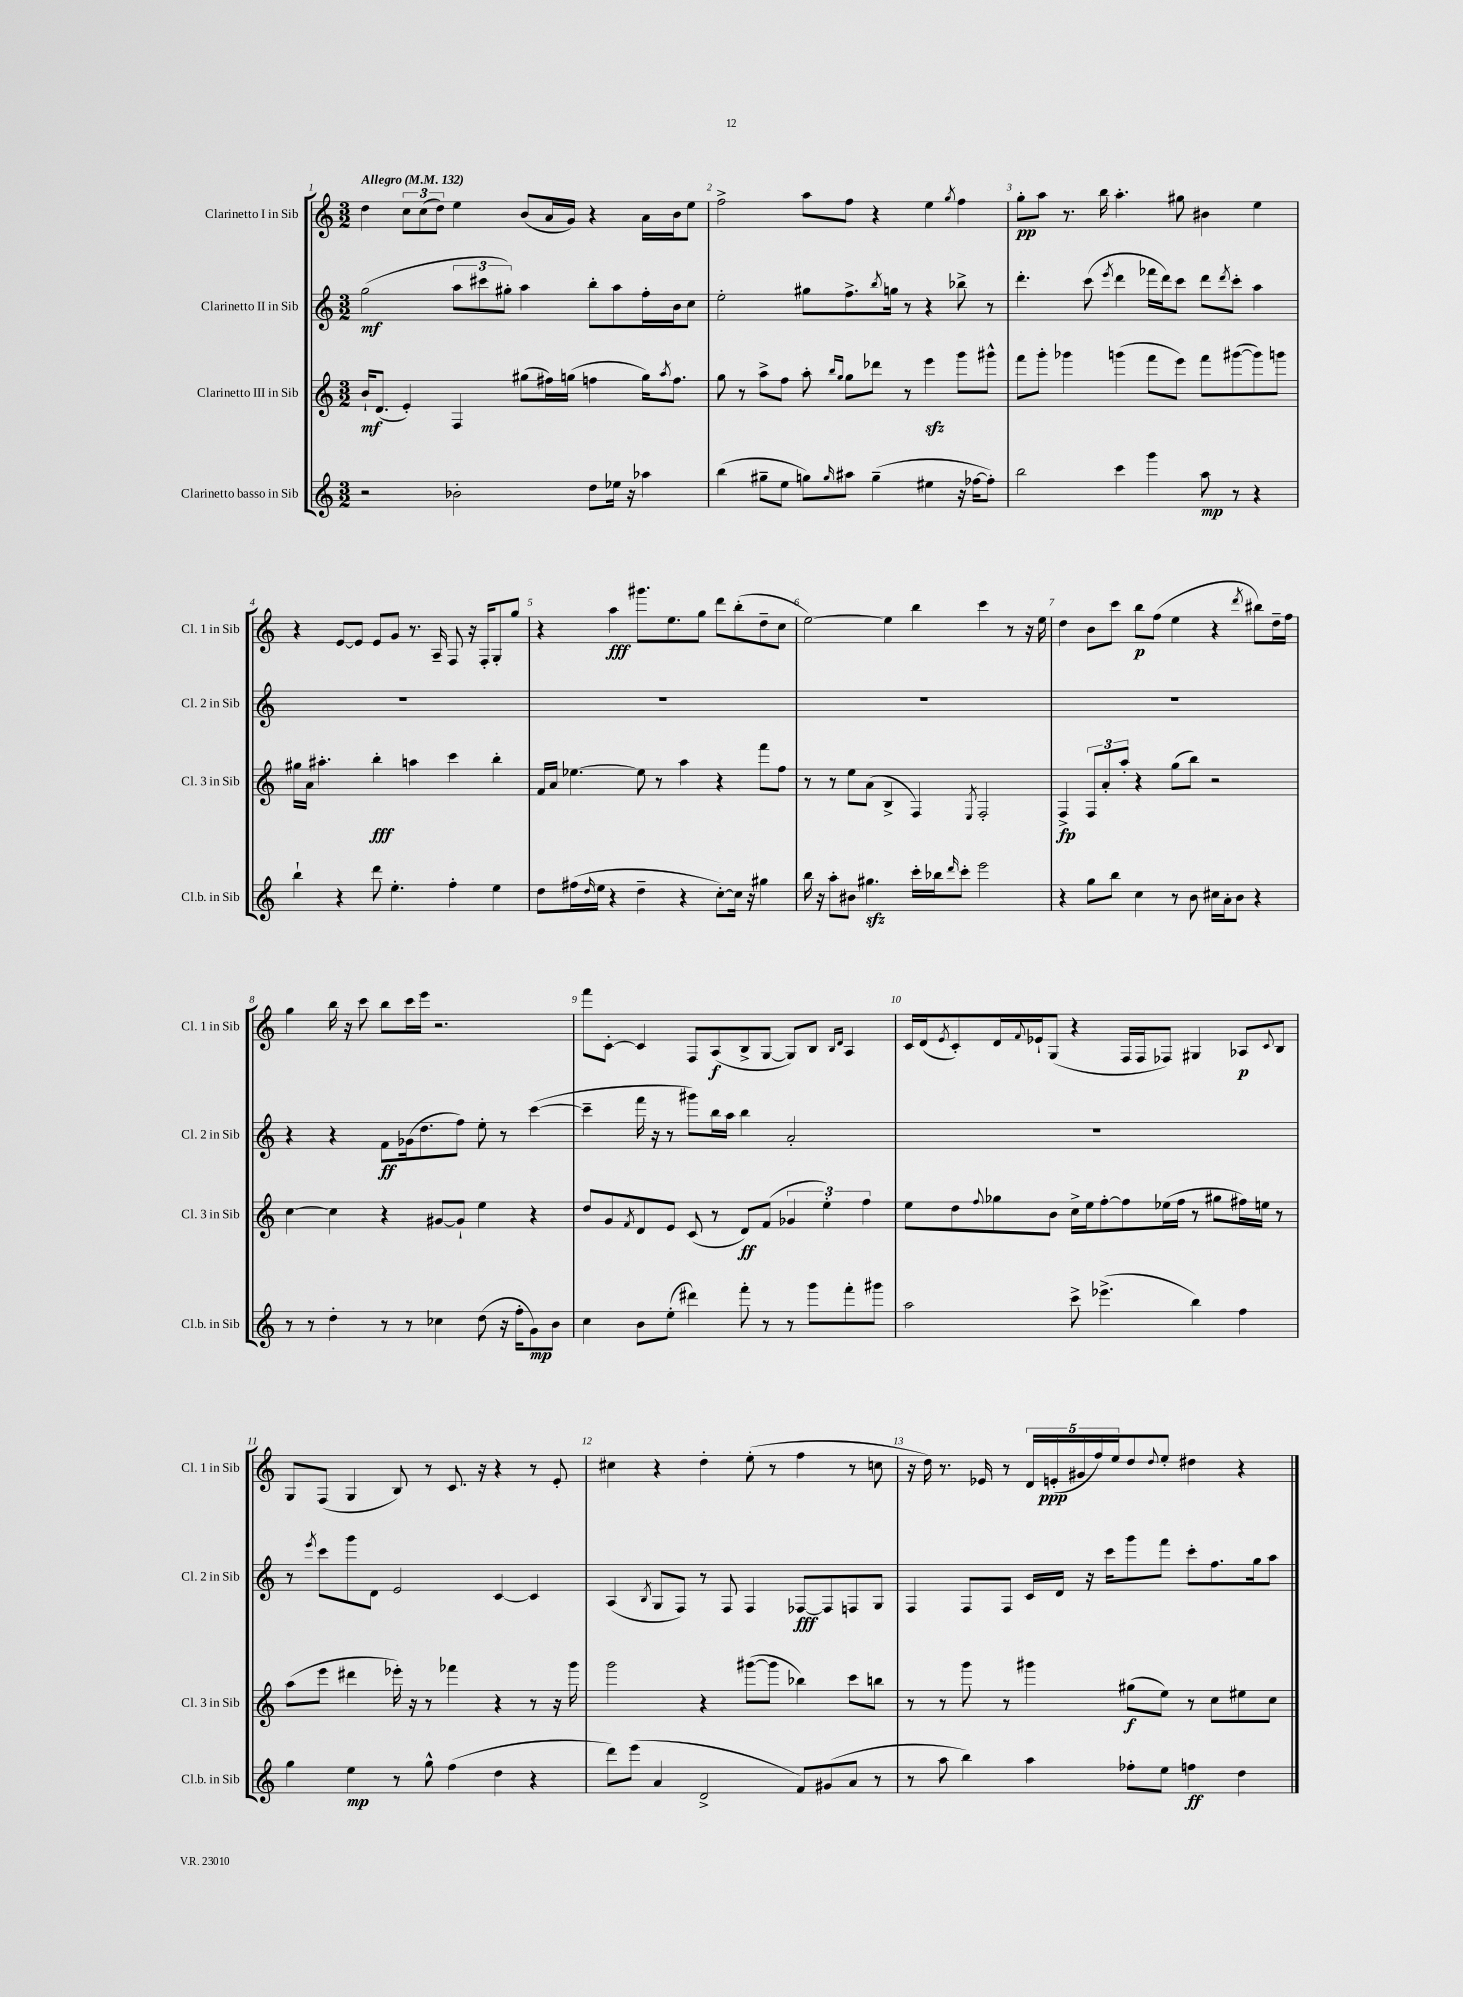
<<
\new StaffGroup <<
\new Staff = "s0" \with { instrumentName = "Clarinetto I in Sib" shortInstrumentName = "Cl. 1 in Sib" } {
    \clef treble \key c \major \numericTimeSignature \time 3/2 \tempo "Allegro" 4 = 132
    d''4 \tuplet 3/2 { c''8 c''8( d''8) } e''4 b'8( a'16 g'16) r4 a'16 b'16 e''8 |
    f''2-> a''8 f''8 r4 e''4 \acciaccatura { g''8 } f''4 |
    g''8-.\pp a''8 r8. b''16 a''4.-. gis''8 bis'4 e''4 |
    r4 e'8~ e'8 e'8 g'8 r8. a16-- f8 r16 f16-. g8-. g''8 |
    r4 a''4\fff gis'''8. e''8. g''8 d'''8 b''8-.( d''8-- c''8 |
    e''2~) e''4 b''4 c'''4 r8 r16 e''16 |
    d''4 b'8 c'''8 b''8\p f''8( e''4 r4 \acciaccatura { d'''8 } bis''8) d''16-- f''16 |
    g''4 b''16 r16 c'''8 b''8 c'''16 e'''16 r2. |
    f'''8 c'8~-. c'4 f8 a8\f( b8-> g8~ g8) b8 \grace { b16 d'16 } a4 |
    c'16 d'16( \acciaccatura { e'8 } c'8-.) d'16 \appoggiatura { f'8 } ees'16-! g8( r4 f16 f16 fes8) gis4 aes8\p \appoggiatura { c'8 } b8 |
    g8 f8( g4 b8) r8 c'8. r16 r4 r8 e'8-. |
    cis''4 r4 d''4-. e''8-.( r8 f''4 r8 c''8 |
    r16 d''16) r8. ees'16 r8 \tuplet 5/4 { d'16 e'16-.\ppp( gis'16 f''16) e''16 } d''8 \appoggiatura { d''8 } e''8-. dis''4 r4 \bar "|." |
}
\new Staff = "s1" \with { instrumentName = "Clarinetto II in Sib" shortInstrumentName = "Cl. 2 in Sib" } {
    \clef treble \key c \major \numericTimeSignature \time 3/2
    g''2\mf( \tuplet 3/2 { a''8 cis'''8 gis''8-.) } a''4 b''8-. a''8 f''16-. b'16 c''8 |
    e''2-. gis''8 f''8.-> \acciaccatura { b''8 } g''16 r8 r4 bes''8-> r8 |
    d'''4.-. c'''8( \acciaccatura { e'''8 } d'''4 fes'''16 d'''16) c'''8 d'''8 \acciaccatura { d'''8 } c'''8-. a''4 |
    R1. |
    R1. |
    R1. |
    R1. |
    r4 r4 f'8\ff ges'16( d''8. f''8) e''8-. r8 c'''4~( |
    c'''4-- f'''16 r16 r8 gis'''8) b''16 a''16 b''4 a'2-. |
    R1. |
    r8 \acciaccatura { e'''8 } c'''8 g'''8 d'8 e'2 c'4~ c'4 |
    a4( \acciaccatura { b8 } g8 f8) r8 f8 f4 fes8~\fff fes8 f8 g8 |
    f4 f8 f8 c'16 d'16 r16 c'''16 g'''8 f'''8 c'''8-. f''8. g''16 a''8 \bar "|." |
}
\new Staff = "s2" \with { instrumentName = "Clarinetto III in Sib" shortInstrumentName = "Cl. 3 in Sib" } {
    \clef treble \key c \major \numericTimeSignature \time 3/2
    b'16-!\mf d'8.( e'4-.) f4 gis''8( fis''16) g''16( f''4 g''16) \acciaccatura { a''8 } f''8. |
    g''8 r8 a''8-> f''8 a''8-. \grace { b''16 g''16 } g''8 des'''8 r8 e'''4\sfz g'''8 gis'''8-^ |
    f'''8 g'''8-. ges'''4 g'''4( f'''8 e'''8) f'''8 gis'''8~( gis'''8) g'''8 |
    gis''16 a'16 ais''4.-. b''4-.\fff a''4 c'''4 b''4-. |
    f'16 a'16 ees''4.~ ees''8 r8 a''4 r4 f'''8 f''8 |
    r8 r8 e''8 a'8( b4-> f4) \acciaccatura { e8 } f2-. |
    f4->\fp \tuplet 3/2 { f8 a'8-. a''8-. } r4 g''8( b''8) r2 |
    c''4~ c''4 r4 gis'8~ gis'8-! e''4 r4 |
    d''8 g'8 \acciaccatura { f'8 } d'8 e'8 c'8( r8 d'8\ff) f'8( \tuplet 3/2 { ges'4 e''4-.) f''4 } |
    e''8 d''8 \appoggiatura { f''8 } ges''8 b'8 c''16-> e''16 f''8~-. f''8 ees''16( f''16 r8 gis''8 fis''16) e''16 r8 |
    a''8( e'''8 dis'''4 ees'''16-.) r16 r8 fes'''4 r4 r8 r16 g'''16 |
    g'''2 r4 gis'''8~( gis'''8 bes''4) c'''8 b''8 |
    r8 r8 g'''8 r8 gis'''4 gis''8\f( e''8) r8 c''8 eis''8 c''8 \bar "|." |
}
\new Staff = "s3" \with { instrumentName = "Clarinetto basso in Sib" shortInstrumentName = "Cl.b. in Sib" } {
    \clef treble \key c \major \numericTimeSignature \time 3/2
    r2 bes'2-. d''8 ees''16 r16 aes''4 |
    b''4( gis''8-- e''8 g''8) \grace { g''16 } ais''8 g''4--( eis''4 r16 fes''16~ fes''8-.) |
    b''2 c'''4 g'''4 a''8\mp r8 r4 |
    b''4-! r4 d'''8 e''4.-. f''4-. e''4 |
    d''8 fis''16( \grace { d''16 } e''16 r4 d''4-- r4 c''8~-.) c''16 r16 gis''4 |
    b''16 r16 a''8-. bis'8 gis''4.\sfz c'''16-. bes''16 \grace { d'''16 } c'''8-. e'''2 |
    r4 g''8 b''8 c''4 r8 b'8 cis''16 a'16-. b'8 r4 |
    r8 r8 d''4-. r8 r8 ces''4 d''8( r16 f''16-. g'8\mp) b'8 |
    c''4 b'8 e''8-.( dis'''4) f'''8-. r8 r8 g'''8 f'''8-. gis'''8 |
    a''2 c'''8-> ees'''4.->( b''4) f''4 |
    g''4 e''4\mp r8 g''8-^ f''4( d''4 r4 |
    d'''8) e'''8( a'4 d'2-> f'8) gis'8( a'8 r8 |
    r8 a''8 b''4) a''4 fes''8-. e''8 f''4\ff d''4 \bar "|." |
}
>>
>>
\layout { \context { \Score \override BarNumber.break-visibility = ##(#f #t #t) barNumberVisibility = #all-bar-numbers-visible } }
